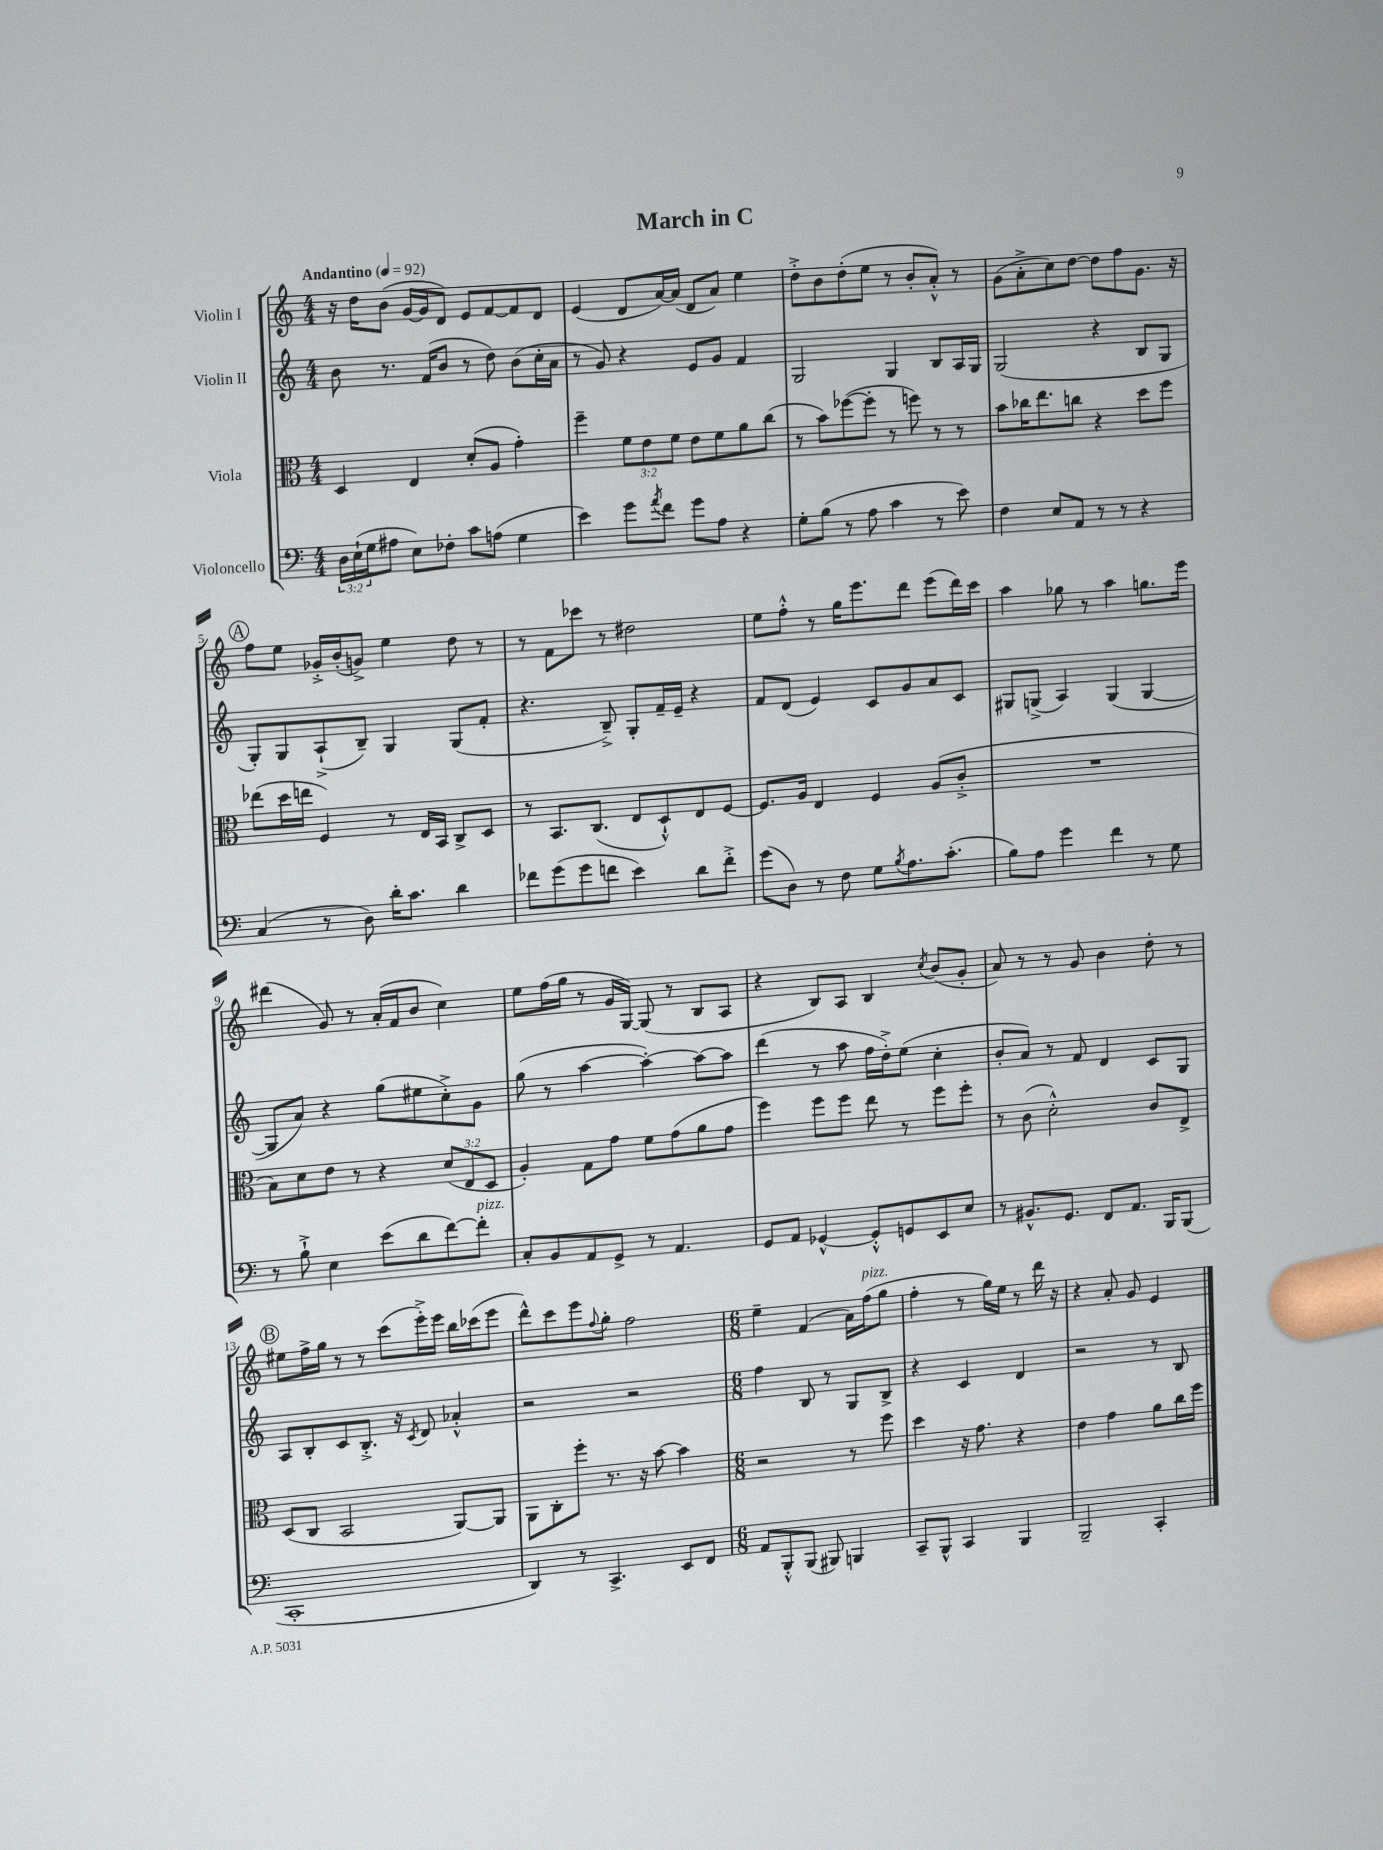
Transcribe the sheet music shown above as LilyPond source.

\header { title = "March in C" }
<<
\new StaffGroup <<
\new Staff = "s0" \with { instrumentName = "Violin I" } {
    \clef treble \key c \major \numericTimeSignature \time 4/4 \tempo "Andantino" 4 = 92
    r16 d''16 b'8( g'16~ g'16 d'8) e'8 f'8~ f'8 d'8 |
    e'4( d'8 a'16~) a'16( d'8 a'8) e''4 |
    d''8-.-> b'8 d''8-.( e''8 r8 b'8-. a'8-.-^) r8 |
    g'8( a'8-.-> c''8) d''8~ d''8 f''8 g'8. r16 |
    \mark \markup { \circle "A" } f''8 e''8 ges'16-.-> b'16-.( g'8->) e''4 d''8 r8 |
    r8 f'8 ces'''8 r8 dis''2 |
    e''8 f''8-.-^ r8 g''16 e'''8. d'''8 e'''8( d'''16) c'''16 |
    a''4 ges''8 r8 a''4 g''8. e'''16 |
    dis'''4( g'8) r8 a'16-.( f'16 b'8 c''4) |
    e''8 f''16( g''16 r8 g'16 g16~) g8( r8 b8 a8 |
    r4 b8) a8 b4 \acciaccatura { c''8 } b'8( g'8-. |
    a'8) r8 r8 g'8 b'4 d''8-. r8 |
    \mark \markup { \circle "B" } eis''8 f''16-> g''16 r8 r8 c'''8( e'''16-.->) e'''16 b''16 ces'''16( e'''8 |
    d'''8-^) c'''8 e'''8 \appoggiatura { f''8 } g''8-. f''2 |
    \numericTimeSignature \time 6/8 e''4-- f'4( a'16) f''16^\markup { \italic "pizz." }( g''8 |
    f''4-. r8 g''16) e''16 r8 d'''16 r16 |
    r4 a'8-. g'8 e'4 \bar "|." |
}
\new Staff = "s1" \with { instrumentName = "Violin II" } {
    \clef treble \key c \major \numericTimeSignature \time 4/4
    b'8 r8. f'16( b'8 r8 d''8) b'8( c''16-. a'16 |
    r8 g'8) r4 e'8 g'8 f'4 |
    g2 g4 b8 a16 g16 |
    g2( r4 b8 g8 |
    \mark \markup { \circle "A" } g8-.) g8 a8-!->( b8--) g4 g8( f'8-. |
    r4. b8--->) g8-. f'16-- e'16-- r4 |
    f'8 d'8( e'4) c'8 g'8 a'8 c'8 |
    gis8 g8->( a4) g4( g4~ |
    g8 a'8) r4 g''8( eis''8 c''8-.->) g'8 |
    g''8( r8 a''4~ a''4~-.) a''8~ a''8 |
    d'''4( r8 a''8 f''16 d''16-.->) e''8( c''4-. |
    b'8-. a'8) r8 f'8 d'4 c'8 g8 |
    \mark \markup { \circle "B" } a8 b8-. c'8 b8.-.-> r16 \acciaccatura { c'8 } d'8 aes'4-.-^ |
    r2 r2 |
    \numericTimeSignature \time 6/8 f''4 b8 r8 g8 b8-> |
    r4 c'4 d'4 |
    r2 r8 b8 \bar "|." |
}
\new Staff = "s2" \with { instrumentName = "Viola" } {
    \clef alto \key c \major \numericTimeSignature \time 4/4 \override Staff.TupletNumber.text = #tuplet-number::calc-fraction-text
    d4 e4 d'8-.( a8 g'4-.) |
    f''4-- \tuplet 3/2 { f'8 e'8 f'8 } e'8 f'8 a'8 c''8( |
    r8 b'8) fes''8~( fes''8-. r8 f''8) r8 r8 |
    b'8 ces''16 e''8. c''8 r4 d''8 f''8 |
    \mark \markup { \circle "A" } ees''8( d''16 e''16 f4) r8 e16 b,16 c8-> d8 |
    r8 b,8. c8.( e8 d8-!-^) e8 f8~ |
    f8. a16 e4 f4 a8( c'8-.-> |
    R1 |
    b8) d'8 e'8 r8 r4 \tuplet 3/2 { d'8( e8 d8 } |
    a4-.) g8 g'8 f'8 g'8( a'8 g'8 |
    f''4) f''8 f''8 e''8 r8 f''8 f''8-. |
    r8 c'8( d'2-.-^) c'8 e8-> |
    \mark \markup { \circle "B" } d8( c8 b,2 a,8~) a,8 |
    a,8 c8-. f''8-. r8. r16 b'8~ b'4 |
    \numericTimeSignature \time 6/8 r2 r8 f''8 |
    d''4 r16 g'8. r4 |
    e'4 g'4 a'8 c''16 f''16 \bar "|." |
}
\new Staff = "s3" \with { instrumentName = "Violoncello" } {
    \clef bass \key c \major \numericTimeSignature \time 4/4 \override Staff.TupletNumber.text = #tuplet-number::calc-fraction-text
    \tuplet 3/2 { d16 e16-!( g16 } ais8 e8) fes8-. c'8 a8( g4 |
    e'4) g'8 \acciaccatura { a'8 } f'8 g'8 a8 r4 |
    g8-. b8( r8 a8 c'4 r8 e'8) |
    f4 e8 a,8 r8 r8 r4 |
    \mark \markup { \circle "A" } c4( r8 d8) d'16-. c'8. d'4 |
    fes'8 g'8( g'8 f'8 e'4) d'8 f'8-.-> |
    g'8( d8) r8 f8 g8 \acciaccatura { b8 } a8. c'8.-.( |
    b8) a8 g'4 f'4 r8 g8 |
    r8 b8-!-> e4 e'8( d'8 f'8~) f'8-.^\markup { \italic "pizz." } |
    c8-. b,8 a,8 g,8-> r8 a,4. |
    g,8 a,8 ges,4~-^ ges,8-.-^ g,8 e,8 e8 |
    r8 bis,8.-^ g,8. f,8 a,8. b,,16 b,,8( |
    \mark \markup { \circle "B" } c,1-. |
    d,4) r8 c,4.-> e,8 f,8 |
    \numericTimeSignature \time 6/8 a,8 b,,8-.-^ b,,8( bis,,8) b,,4 |
    c,8-- b,,8-^ c,4 b,,4 |
    b,,2-- c,4-. \bar "|." |
}
>>
>>
